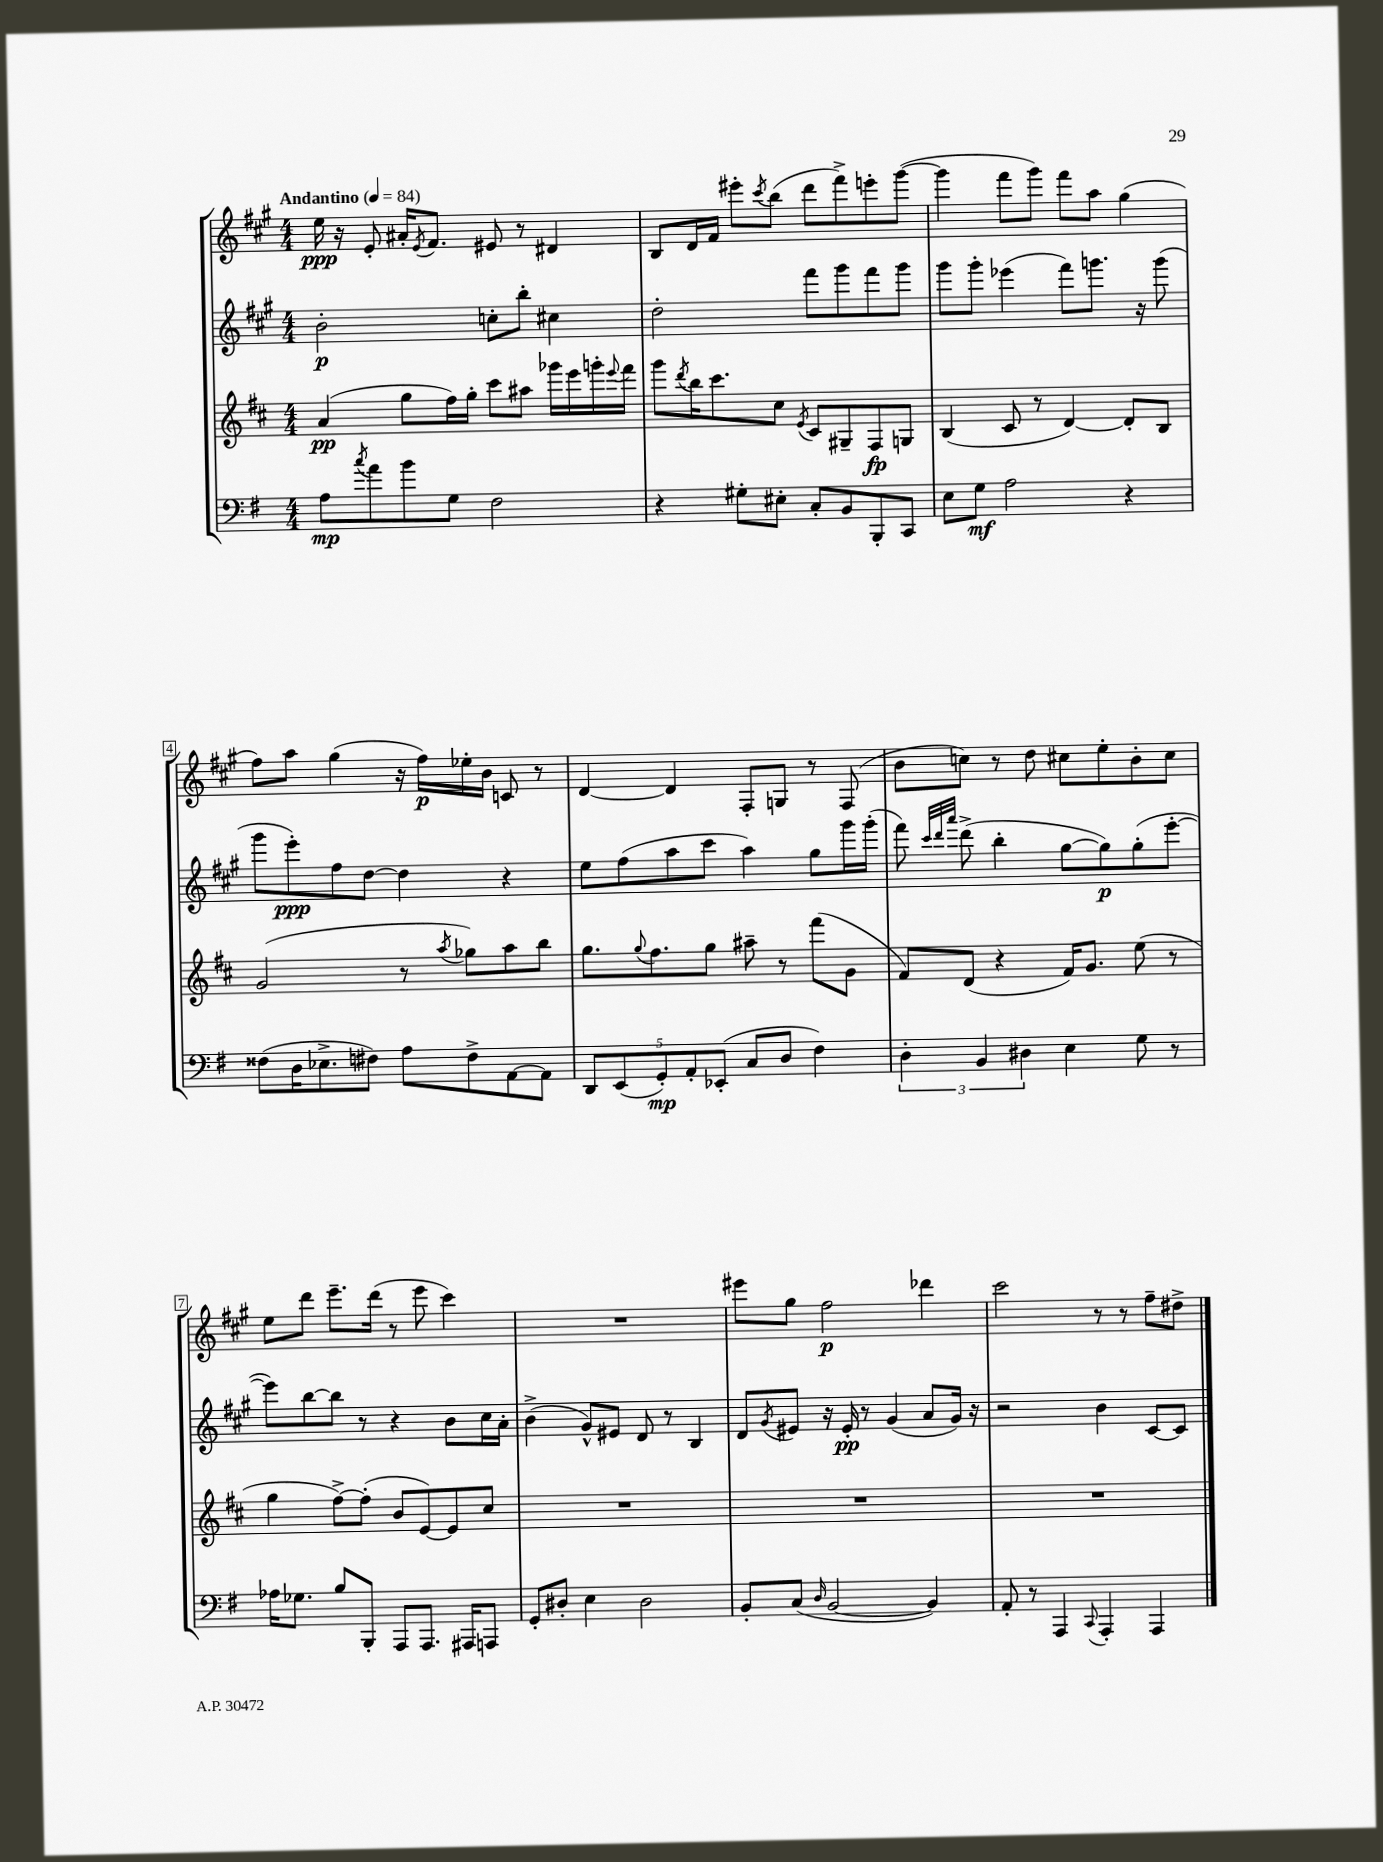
<<
\new StaffGroup <<
\new Staff = "s0" {
    \clef treble \key a \major \numericTimeSignature \time 4/4 \tempo "Andantino" 4 = 84
    e''16\ppp r16 e'8-. ais'16-. \acciaccatura { e'8 } fis'8. eis'8 r8 dis'4 |
    b8 d'16 fis'16 eis'''8-. \acciaccatura { cis'''8 } b''8( d'''8 fis'''8->) e'''8-. gis'''8~( |
    gis'''4 fis'''8 gis'''8) fis'''8 a''8 gis''4( |
    fis''8) a''8 gis''4( r16 fis''16\p) ees''16-. b'16 c'8 r8 |
    d'4~ d'4 fis8-. g8 r8 fis8( |
    b'8 c''8) r8 d''8 cis''8 e''8-. b'8-. cis''8 |
    e''8 d'''8 e'''8.-- d'''16( r8 e'''8 cis'''4) |
    R1 |
    eis'''8 gis''8 fis''2\p des'''4 |
    cis'''2 r8 r8 fis''8-- dis''8-> \bar "|." |
}
\new Staff = "s1" {
    \clef treble \key a \major \numericTimeSignature \time 4/4
    b'2-.\p c''8-. b''8-. cis''4 |
    d''2-. fis'''8 gis'''8 fis'''8 gis'''8 |
    gis'''8 gis'''8-. ees'''4( fis'''8) g'''8. r16 g'''8( |
    gis'''8 e'''8-.\ppp) fis''8 d''8~ d''4 r4 |
    e''8 fis''8( a''8 cis'''8 a''4) gis''8 gis'''16 gis'''16-.( |
    fis'''8) \grace { cis'''32 d'''32 a'''32 } d'''8->( b''4-. gis''8~ gis''8\p) gis''8-.( e'''8~-. |
    e'''8) b''8~ b''8 r8 r4 b'8 cis''16 a'16-. |
    b'4->( gis'8-^) eis'8 d'8 r8 b4 |
    d'8 \acciaccatura { gis'8 } eis'8 r16 eis'16-.\pp r8 gis'4( a'8 gis'16) r16 |
    r2 b'4 cis'8~ cis'8 \bar "|." |
}
\new Staff = "s2" {
    \clef treble \key d \major \numericTimeSignature \time 4/4
    a'4\pp( g''8 fis''16) g''16-. cis'''8 ais''8 ges'''16 e'''16 g'''16-. \appoggiatura { e'''8 } fis'''16 |
    g'''8 \acciaccatura { d'''8 } b''16 cis'''8. cis''8 \acciaccatura { e'8 } cis'8 gis8-- fis8\fp g8 |
    b4( cis'8 r8 d'4~) d'8-. b8 |
    g'2( r8 \acciaccatura { a''8 } ges''8) a''8 b''8 |
    g''8. \appoggiatura { g''8 } fis''8. g''8 ais''8-- r8 fis'''8( g'8 |
    fis'8) d'8( r4 fis'16) g'8. e''8( r8 |
    g''4 fis''8~->) fis''8-.( b'8 e'8~) e'8 cis''8 |
    R1 |
    R1 |
    R1 \bar "|." |
}
\new Staff = "s3" {
    \clef bass \key g \major \numericTimeSignature \time 4/4
    a8\mp \acciaccatura { c''8 } a'8 b'8 g8 fis2 |
    r4 gis8-. eis8-. c8-. b,8 b,,8-. c,8 |
    e8 g8\mf a2 r4 |
    fisis8( d16 ees8.-> fis8) a8 fis8-> a,8~ a,8 |
    \tuplet 5/4 { d,8 e,8( g,8-.\mp) a,8-. ees,8-.( } c8 d8 fis4) |
    \tuplet 3/2 { d4-. b,4 dis4 } e4 g8 r8 |
    aes16 ges8. b8 b,,8-. a,,8 a,,8. ais,,16 a,,8 |
    g,8-. dis8-. e4 dis2 |
    b,8-. c8( \grace { d16 } b,2~ b,4) |
    a,8-. r8 a,,4 \appoggiatura { c,8 } a,,4-. a,,4 \bar "|." |
}
>>
>>
\layout { \context { \Score \override BarNumber.stencil = #(make-stencil-boxer 0.1 0.3 ly:text-interface::print) } }
